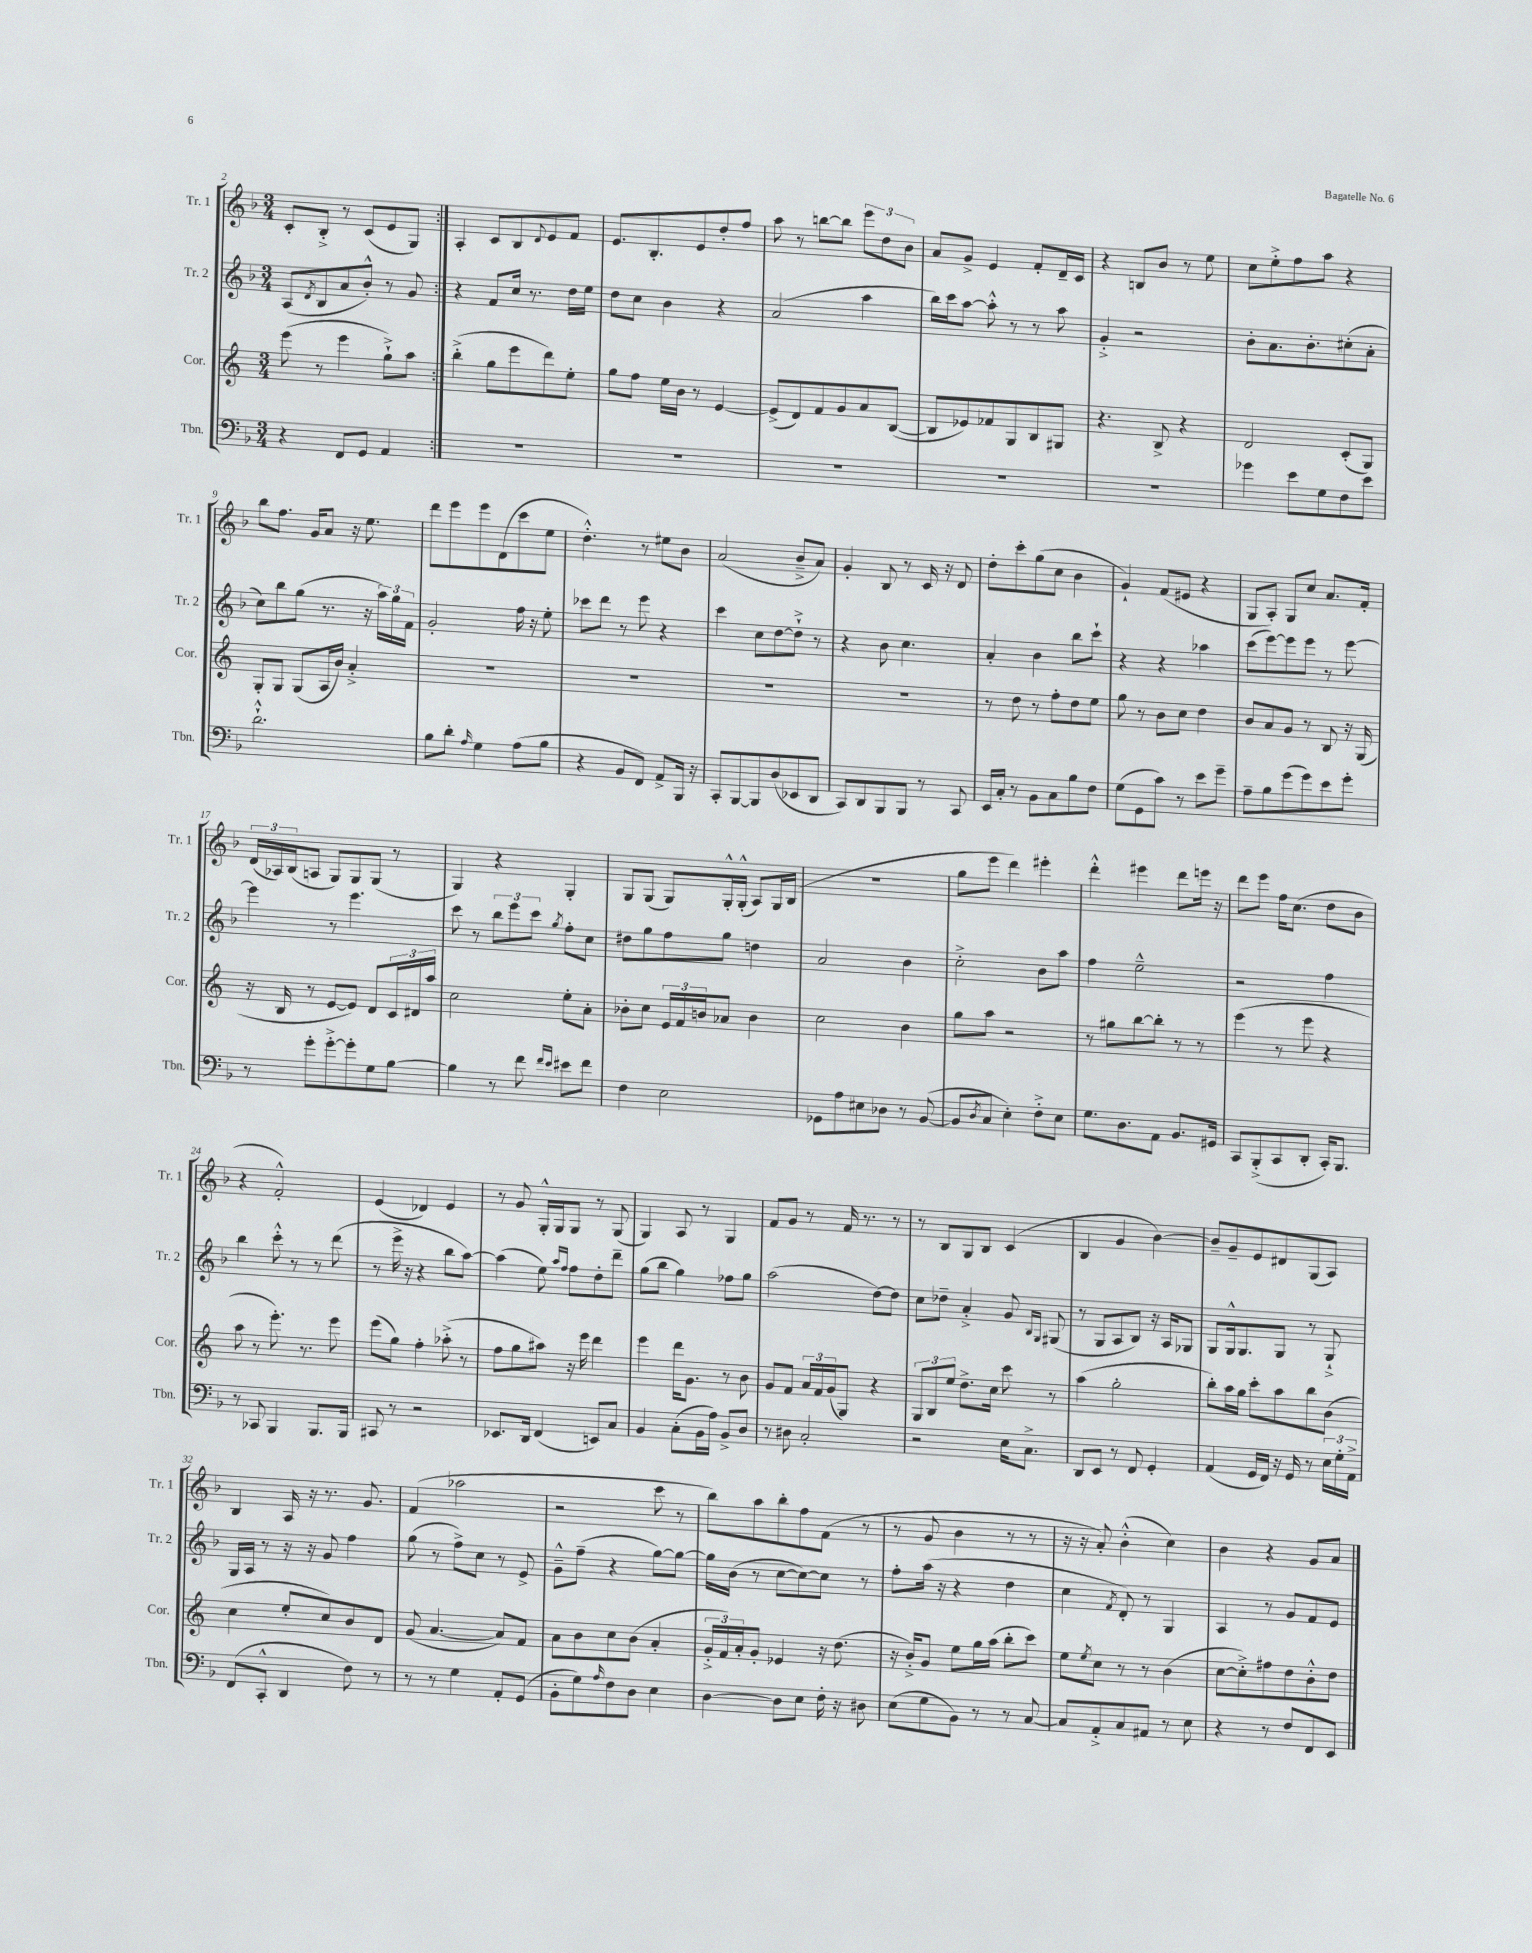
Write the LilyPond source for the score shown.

<<
\new StaffGroup <<
\new Staff = "s0" \with { instrumentName = "Tr. 1" shortInstrumentName = "Tr. 1" } {
    \clef treble \key f \major \numericTimeSignature \time 3/4
    \repeat volta 2 { c'8-. bes8-.-> r8 c'8( e'8 g8) | }
    a4-. c'8 bes8 \appoggiatura { d'8 } e'8 f'8 |
    e'8. bes8.-. e'8 d''8-. f''8 |
    a''8 r8 b''8~ b''8 \tuplet 3/2 { e'''8 d''8 bes'8 } |
    a'8 g'8-> e'4 f'8-. d'16-- c'16 |
    r4 b8 bes'8 r8 e''8 |
    c''8 e''8-.-> f''8 a''8 r4 |
    bes''8 f''8. g'16 a'8 r16 e''8. |
    d'''8 e'''8 e'''8 d'8( c'''8 e''8 |
    d''4.-.-^) r8 eis''8 bes'8 |
    a'2( bes'8---> a'8) |
    g'4-. bes8 r8 c'16 r16 d'8 |
    d''8-. c'''8-. g''8( c''8 bes'4 |
    g'4-!) f'8( eis'8 r4 |
    g8 a8-.) g8 c''8 a'8. f'16-. |
    \tuplet 3/2 { d'16( aes16) bes16( } a8 g8) g8 g8( r8 |
    g4) r4 g4-. |
    g8 g8( g8) g16-.-^ g16-.-^( a8) g16 bes16( |
    R2. |
    g''8 e'''8 d'''4) eis'''4-. |
    d'''4-.-^ eis'''4 d'''8 e'''16 r16 |
    d'''8 e'''8 f''16 c''8.( d''8 bes'8 |
    r4 f'2-.-^) |
    e'4( des'4) e'4 |
    r8 g'8 g16-.-^ g16 g8 r8 g8( |
    g4) a8 r8 g4 |
    f'8 g'8 r8 f'16 r8. r8 |
    r8 bes8 g8 bes8 c'4( |
    bes4 g'4 bes'4~) |
    bes'8-- g'8-- e'8 dis'8 g8( a8) |
    bes4 a16 r16 r8. g'8. |
    f'4( aes''2 |
    r2 c'''8 r8 |
    bes''8) a''8 bes''8-. f''8 f'8( r8 |
    r8 g'8 bes'4 r8 r8 |
    r16 r16 a'8-.) bes'4-.-^( c''4) |
    bes'4 r4 g'8 a'8 \bar "|." |
}
\new Staff = "s1" \with { instrumentName = "Tr. 2" shortInstrumentName = "Tr. 2" } {
    \clef treble \key f \major \numericTimeSignature \time 3/4
    \repeat volta 2 { a8( \acciaccatura { d'8 } bes8 a'8 bes'8-.-^) r8 g'8 | }
    r4 f'8 c''16 r8. d''16 e''16 |
    d''8 c''8 bes'4 r4 |
    a'2( a''4 |
    bes''16) c'''16 a''8~ a''8-.-^ r8 r8 a''8 |
    g'4-.-> r2 |
    bes'8-. a'8. bes'8.-. cis''8-.( a'8-. |
    c''8) bes''8 g''8( r8. r16 \tuplet 3/2 { a''16) g''16 f'16 } |
    g'2-. f''16 r16 e''8-. |
    ces'''8 d'''8 r8 e'''8 r4 |
    c'''4 c''8 d''8~ d''8-!-> r8 |
    r4 bes'8 c''4. |
    a'4-. bes'4 bes''8 c'''8-! |
    r4 r4 aes''4 |
    c'''8( e'''8~) e'''8 e'''8 r8 e'''8~ |
    e'''4 r8 e'''4. |
    c'''8 r8 \tuplet 3/2 { bes''8 e'''8 c'''8 } \acciaccatura { g''8 } f''8-. c''8 |
    dis''8 g''8 f''8 g''8 d''4 |
    a'2 bes'4 |
    c''2-.-> bes'8 a''8 |
    f''4 e''2---^ |
    r2 f''4 |
    bes''4 c'''8-.-^ r8 r8 d'''8( |
    r8 e'''16-> r16 r4 bes''8 a''8~) |
    a''4( e''8) \grace { a''16 f''16 } f''8 d''8-. d'''8-- |
    g''8( bes''8 g''4) fes''8 g''8 |
    a''2( d''8~) d''8 |
    c''8 des''8-- a'4-.-> g'8 \grace { bes16 g16 } gis8( |
    r8 g8 a8 bes8) r16 a16 ges8 |
    g8 g16-^ g8. g8 r8 g8-!-> |
    g16 a16 r8 r16 r16 g'8 f''4 |
    g''8( r8 f''8->) c''8 r8 e'8-> |
    g'8---^ f''8--( r4 g''8~) g''8~ |
    g''16 bes'16( r8 c''8~ c''8~) c''8 r8 |
    f''8-. a''16( r16 r4 d''4 |
    c''4 \acciaccatura { f'8 } d'8-.) r8 g4 |
    a4 r8 g'8 f'8 e'8 \bar "|." |
}
\new Staff = "s2" \with { instrumentName = "Cor." shortInstrumentName = "Cor." } {
    \clef treble \key c \major \numericTimeSignature \time 3/4
    \repeat volta 2 { e'''8( r8 e'''4 g''8-!->) a''8 | }
    b''4-.->( g''8 e'''8 d'''8) e''8-. |
    g''8 f''8 e''16 b'16 r8 e'4~ |
    e'8->( d'8) f'8 g'8 a'8 b8~( |
    b8 ees'8) fes'8 g8 b8 gis8 |
    r4. b8-> r4 |
    d'2 c'8-.( g8) |
    g8-. g8 g8( a16 b'16) a'4-.-> |
    R2. |
    R2. |
    R2. |
    R2. |
    r8 d''8 r8 f''8-. d''8 e''8 |
    g''8 r8 b'8 c''8 d''4 |
    b'8 a'8 g'8 r8 b8 r16 g16( |
    r16 b16 r8 e'8~ e'8) d'8 \tuplet 3/2 { c'16 dis'16 a''16 } |
    c''2 e''8-. a'8-. |
    bes'8-. c''8 \tuplet 3/2 { e'16 f'16 b'16 } aes'8 b'4 |
    c''2 b'4 |
    g''8 a''8 r2 |
    r8 gis''8 b''8~ b''8-. r8 r8 |
    e'''4( r8 e'''8 r4 |
    a''8 r8 e'''8.-.) r8. e'''8 |
    e'''8( g''8) f''4-. aes''8-.->( r8 |
    f''8 g''8 ais''8) r16 e'''16 d'''4 |
    e'''4 d'''16 g'8. r8 b'8 |
    g'8 f'8 \tuplet 3/2 { a'16 f'16 g'16( } g8) r4 |
    \tuplet 3/2 { g8 b8 e''8 } d''8.-> c''16 c'''8 r8 |
    a''4( g''2-. |
    b''8-.) a''16 g''16 c'''8-. a''8 b''8 b'8( |
    c''4 e''8-. c''8) b'8 d'8 |
    g'8( a'4.~ a'8) f'8 |
    a'8 b'8 c''8 b'8( a'4-. |
    \tuplet 3/2 { g'16-.-> f'16) a'16-. } g'8-. ees'4 r16 d''8.( |
    r16 b'16-.->) g'8 e''8 g''16 a''16( b''8-. c'''8) |
    e''8 \acciaccatura { e''8 } c''8 r8 r8 b'4( |
    c''8~ c''8-.->) fis''8 d''8 b'8-.-^ d''8 \bar "|." |
}
\new Staff = "s3" \with { instrumentName = "Tbn." shortInstrumentName = "Tbn." } {
    \clef bass \key f \major \numericTimeSignature \time 3/4
    \repeat volta 2 { r4 f,8 g,8 a,4 | }
    R2. |
    R2. |
    R2. |
    R2. |
    R2. |
    ges'4 e'8 g8 f8 e'8 |
    d'2.-!-^ |
    bes8 d'8-. \grace { a16 } g4 a8( bes8 |
    r4 bes,8 f,8) a,8-> bes,,16 r16 |
    c,8-. bes,,8~ bes,,8 d8( ees,8 d,8 |
    c,8) d,8 bes,,8 bes,,8 r8 c,8 |
    e,16 c16-. r8 bes,8 c8 bes8 f8 |
    g8( g,8 c'8) r8 e'8 g'8-- |
    a8-- bes8 g'8( g'8) e'8 g'8-. |
    r8 g'8-. g'8~-.-> g'8-. g8 bes8~ |
    bes4 r8 f'8 \grace { f'16 e'16 } eis'8 f'8 |
    f4 e2 |
    ges,8 a8 eis8 des8 r8 bes,8~( |
    bes,8 \acciaccatura { d8 } c8 e4-.) f8-.-> e8 |
    g8. d8. a,8 bes,8. gis,16 |
    c,8 bes,,8-.->( c,8 d,8-. c,16-.) bes,,8. |
    r8 ces,8 bes,,4 bes,,8. bes,,16 |
    cis,8 r8 r2 |
    ees,8. d,16 f,4( e,8) c8 |
    bes,4 c8-.( bes,16 a16) bes,8-> d8 |
    r8 dis8 c2-. |
    r2 e16 c8.-> |
    d,8 e,8 r8 f,8 g,4-. |
    a,4( g,16 f,16) r16 g,16 r8 \tuplet 3/2 { e16 g16-. a,16-> } |
    f,8( c,8-.-^ d,4 f8) r8 |
    r8 r8 g4 a,8-. g,8( |
    bes,8-. g8) \grace { a16 } f8 d8 e4 |
    d4~ d8 e8 f16-. r16 dis8 |
    e8( g8 bes,8) r8 r8 c8~ |
    c8 a,8-.-> c8 ais,8 r8 e8 |
    r4 r8 f8 f,8 e,8 \bar "|." |
}
>>
>>
\layout { \context { \Score currentBarNumber = #2 } }
